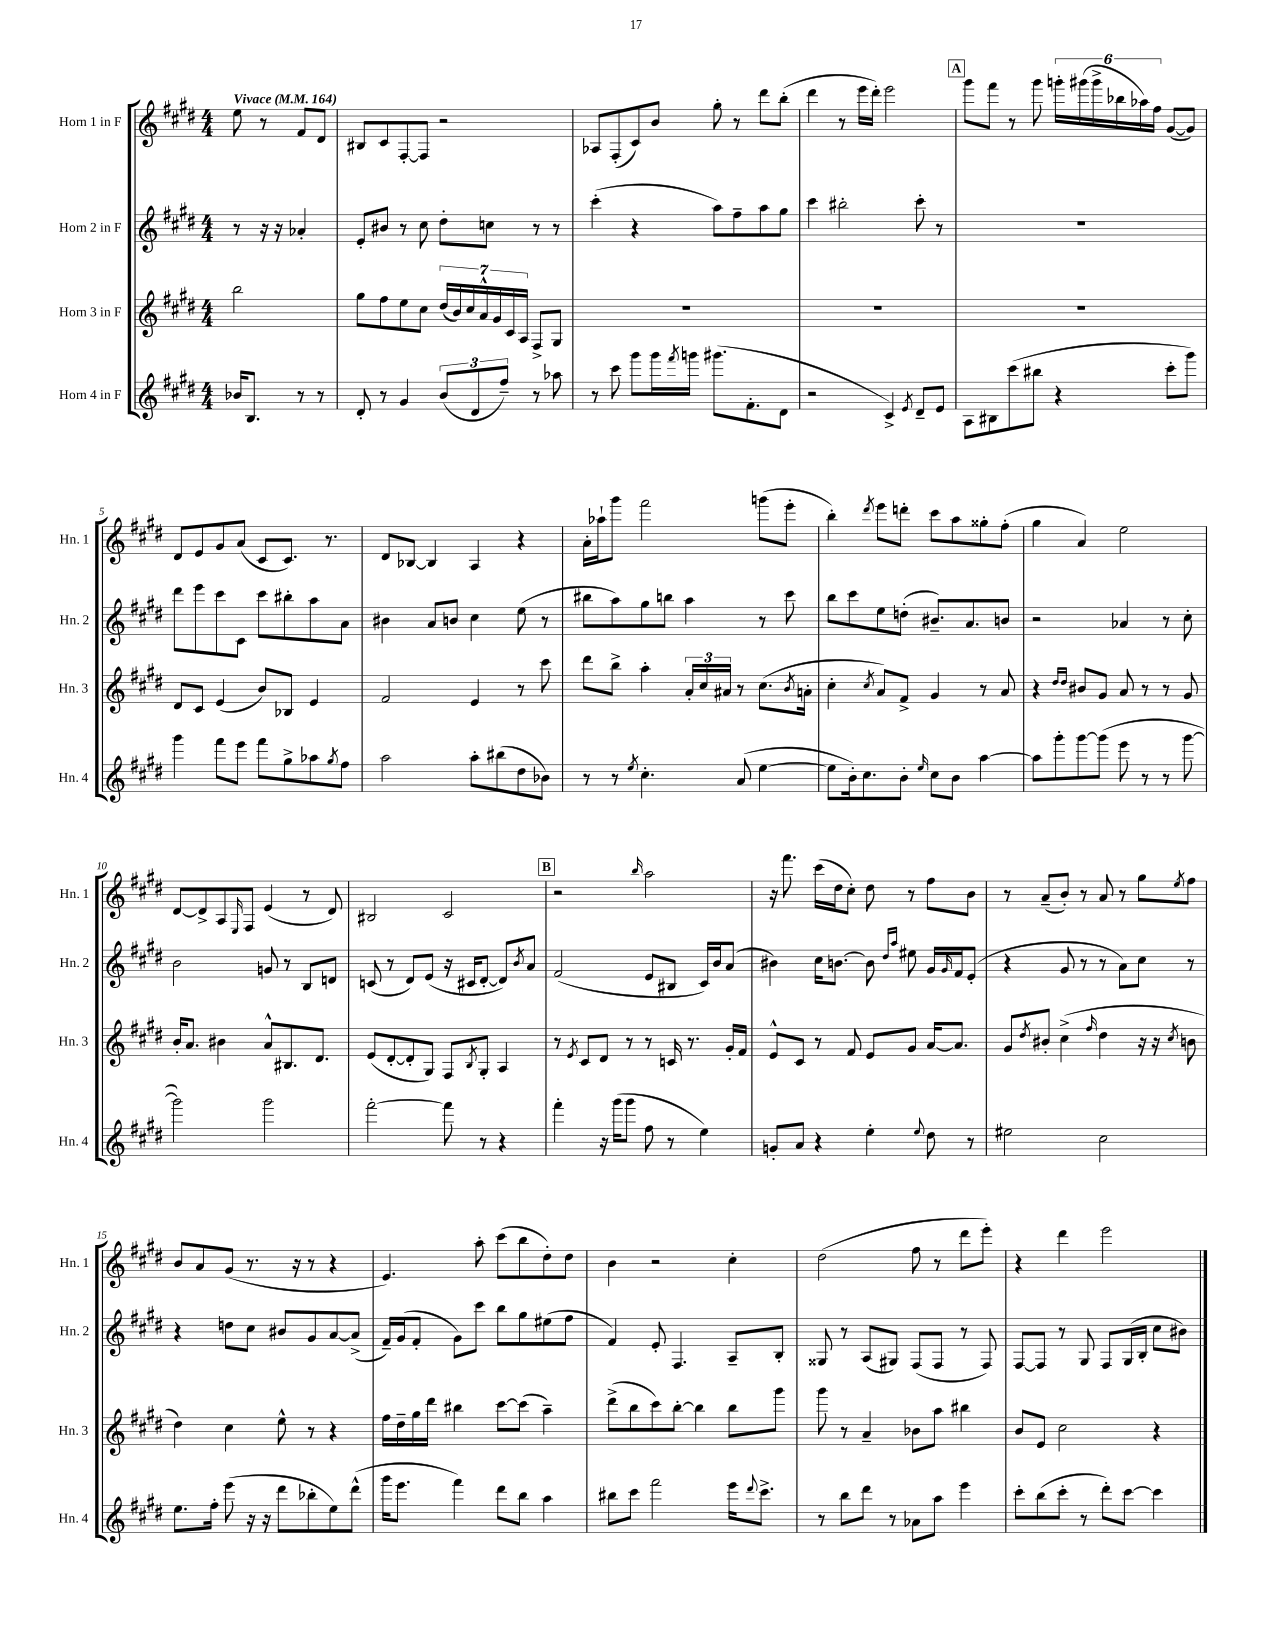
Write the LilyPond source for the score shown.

<<
\new StaffGroup <<
\new Staff = "s0" \with { instrumentName = "Horn 1 in F" shortInstrumentName = "Hn. 1" } {
    \clef treble \key e \major \numericTimeSignature \time 4/4 \partial 2 \tempo "Vivace" 4 = 164
    e''8 r8 fis'8 dis'8 |
    bis8 cis'8 fis8~-. fis8 r2 |
    aes8 fis8-.( cis'8) b'8 gis''8-. r8 dis'''8 b''8-.( |
    dis'''4 r8 e'''16 dis'''16-.) e'''2 |
    \mark \markup { \box "A" } gis'''8 fis'''8 r8 gis'''8 \tuplet 6/4 { g'''16-. gis'''16( gis'''16-> bes''16 aes''16) fis''16 } gis'8~( gis'8) |
    dis'8 e'8 gis'8 a'8( cis'8 cis'8.) r8. |
    dis'8 bes8~ bes4 a4 r4 |
    a'16-. aes''16-! gis'''8 fis'''2 g'''8( e'''8-. |
    b''4-.) \acciaccatura { dis'''8 } e'''8 d'''8-. cis'''8 a''8 gisis''8-. fis''8-.( |
    gis''4 a'4) e''2 |
    dis'8~ dis'8-> a8 \grace { e16 } fis8 e'4( r8 dis'8) |
    bis2 cis'2 |
    \mark \markup { \box "B" } r2 \grace { b''16 } a''2 |
    r16 fis'''8. cis'''16( dis''16 cis''8-.) dis''8 r8 fis''8 b'8 |
    r8 a'8--( b'8-.) r8 a'8 r8 gis''8 \acciaccatura { e''8 } fis''8 |
    b'8 a'8 gis'8( r8. r16 r8 r4 |
    e'4.) a''8-. cis'''8( b''8 dis''8-.) dis''8 |
    b'4 r2 cis''4-. |
    dis''2( fis''8 r8 dis'''8 e'''8-.) |
    r4 dis'''4 e'''2 \bar "|." |
}
\new Staff = "s1" \with { instrumentName = "Horn 2 in F" shortInstrumentName = "Hn. 2" } {
    \clef treble \key e \major \numericTimeSignature \time 4/4 \partial 2
    r8 r16 r16 aes'4-. |
    e'8-. bis'8 r8 cis''8 dis''8-. c''8 r8 r8 |
    cis'''4-.( r4 a''8) fis''8-- a''8 gis''8 |
    cis'''4 bis''2-. cis'''8-. r8 |
    \mark \markup { \box "A" } R1 |
    dis'''8 e'''8 cis'''8 cis'8 cis'''8 bis''8-. a''8 a'8 |
    bis'4 a'8 b'8 cis''4 e''8( r8 |
    bis''8 a''8) gis''8 b''8 a''4 r8 cis'''8 |
    b''8 cis'''8 e''8 d''8-.( bis'8.--) a'8. b'8 |
    r2 aes'4 r8 cis''8-. |
    b'2 g'8 r8 b8 d'8 |
    c'8( r8 dis'8) e'8( r16 cis'16 dis'8~-. dis'8) \acciaccatura { b'8 } a'8 |
    \mark \markup { \box "B" } fis'2( e'8 bis8 cis'16) b'16 a'8( |
    bis'4) cis''16 b'8.~ b'8 \grace { dis''16 a''16 } eis''8 gis'16 \grace { gis'16 } fis'16 e'8-.( |
    r4 gis'8 r8 r8 a'8) cis''8 r8 |
    r4 d''8 cis''8 bis'8 gis'8 a'8~ a'8->( |
    fis'16--) gis'16( fis'8-. gis'8) cis'''8 b''8 gis''8 eis''8( fis''8 |
    fis'4) e'8-. fis4. a8-- b8-. |
    gisis8 r8 a8( gis8) fis8( fis8 r8 fis8) |
    fis8~ fis8 r8 gis8 fis8 gis16( b16-. cis''8 bis'8) \bar "|." |
}
\new Staff = "s2" \with { instrumentName = "Horn 3 in F" shortInstrumentName = "Hn. 3" } {
    \clef treble \key e \major \numericTimeSignature \time 4/4 \partial 2
    b''2 |
    gis''8 fis''8 e''8 cis''8 \tuplet 7/4 { dis''16( b'16) cis''16 a'16-^ gis'16 cis'16 a16 } fis8-> gis8 |
    R1 |
    R1 |
    \mark \markup { \box "A" } R1 |
    dis'8 cis'8 e'4( b'8) bes8 e'4 |
    fis'2 e'4 r8 cis'''8 |
    dis'''8 b''8-> a''4-. \tuplet 3/2 { a'16-. cis''16 ais'16 } r8 cis''8.( \acciaccatura { b'8 } a'16-. |
    cis''4-. \acciaccatura { cis''8 } a'8) fis'8-> gis'4 r8 a'8 |
    r4 \grace { dis''16 dis''16 } bis'8 gis'8 a'8 r8 r8 gis'8 |
    b'16-. a'8. bis'4 a'8-^ bis8. dis'8. |
    e'8( dis'8~-. dis'8-. gis8) fis8 \acciaccatura { b8 } gis8-. a4 |
    \mark \markup { \box "B" } r8 \acciaccatura { e'8 } cis'8 dis'8 r8 r8 c'16 r8. gis'16-. fis'16 |
    e'8-^ cis'8 r8 fis'8 e'8 gis'8 a'16~ a'8. |
    gis'8 \acciaccatura { dis''8 } bis'8-. cis''4->( \grace { fis''16 } dis''4 r16 r16 \acciaccatura { cis''8 } b'8 |
    dis''4) cis''4 e''8-^ r8 r4 |
    fis''16 dis''16-- gis''16 dis'''16 bis''4 cis'''8~ cis'''8( a''4--) |
    dis'''8->( b''8 cis'''8) b''8~-. b''4 b''8 gis'''8 |
    gis'''8 r8 a'4-- bes'8 a''8 bis''4 |
    b'8 e'8 cis''2 r4 \bar "|." |
}
\new Staff = "s3" \with { instrumentName = "Horn 4 in F" shortInstrumentName = "Hn. 4" } {
    \clef treble \key e \major \numericTimeSignature \time 4/4 \partial 2
    bes'16 b8. r8 r8 |
    dis'8-. r8 gis'4 \tuplet 3/2 { b'8( dis'8 fis''8--) } r8 aes''8 |
    r8 cis'''8 gis'''8 gis'''16 \acciaccatura { fis'''8 } g'''16 gis'''8.( fis'8.-. dis'8 |
    r2 cis'4->) \acciaccatura { e'8 } dis'8-- e'8 |
    \mark \markup { \box "A" } a8 bis8 cis'''8( bis''8 r4 cis'''8-. gis'''8) |
    gis'''4 fis'''8 e'''8 fis'''8 gis''8-> aes''8 \acciaccatura { gis''8 } fis''8 |
    a''2 a''8-. bis''8( dis''8 bes'8) |
    r8 r8 \acciaccatura { e''8 } cis''4.-. a'8( e''4~ |
    e''8 b'16-.) cis''8. b'8-. \grace { e''16 } cis''8 b'8 a''4~ |
    a''8 gis'''8-. gis'''8~ gis'''8( e'''8 r8 r8 gis'''8~ |
    gis'''2) gis'''2 |
    fis'''2~-. fis'''8 r8 r4 |
    \mark \markup { \box "B" } fis'''4-. r16 gis'''16( gis'''8 fis''8 r8 e''4) |
    g'8-. a'8 r4 e''4-. \appoggiatura { e''8 } dis''8 r8 |
    eis''2 cis''2 |
    e''8. fis''16-. e'''8( r16 r16 dis'''8 bes''8-. e''8) dis'''8-^( |
    gis'''16 e'''8. fis'''4) dis'''8 b''8 a''4 |
    bis''8 cis'''8 fis'''2 e'''16 \appoggiatura { dis'''8 } cis'''8.-> |
    r8 b''8 dis'''8 r8 aes'8 a''8 e'''4 |
    cis'''8-. b''8( cis'''8-. r8 dis'''8-.) cis'''8~ cis'''4 \bar "|." |
}
>>
>>
